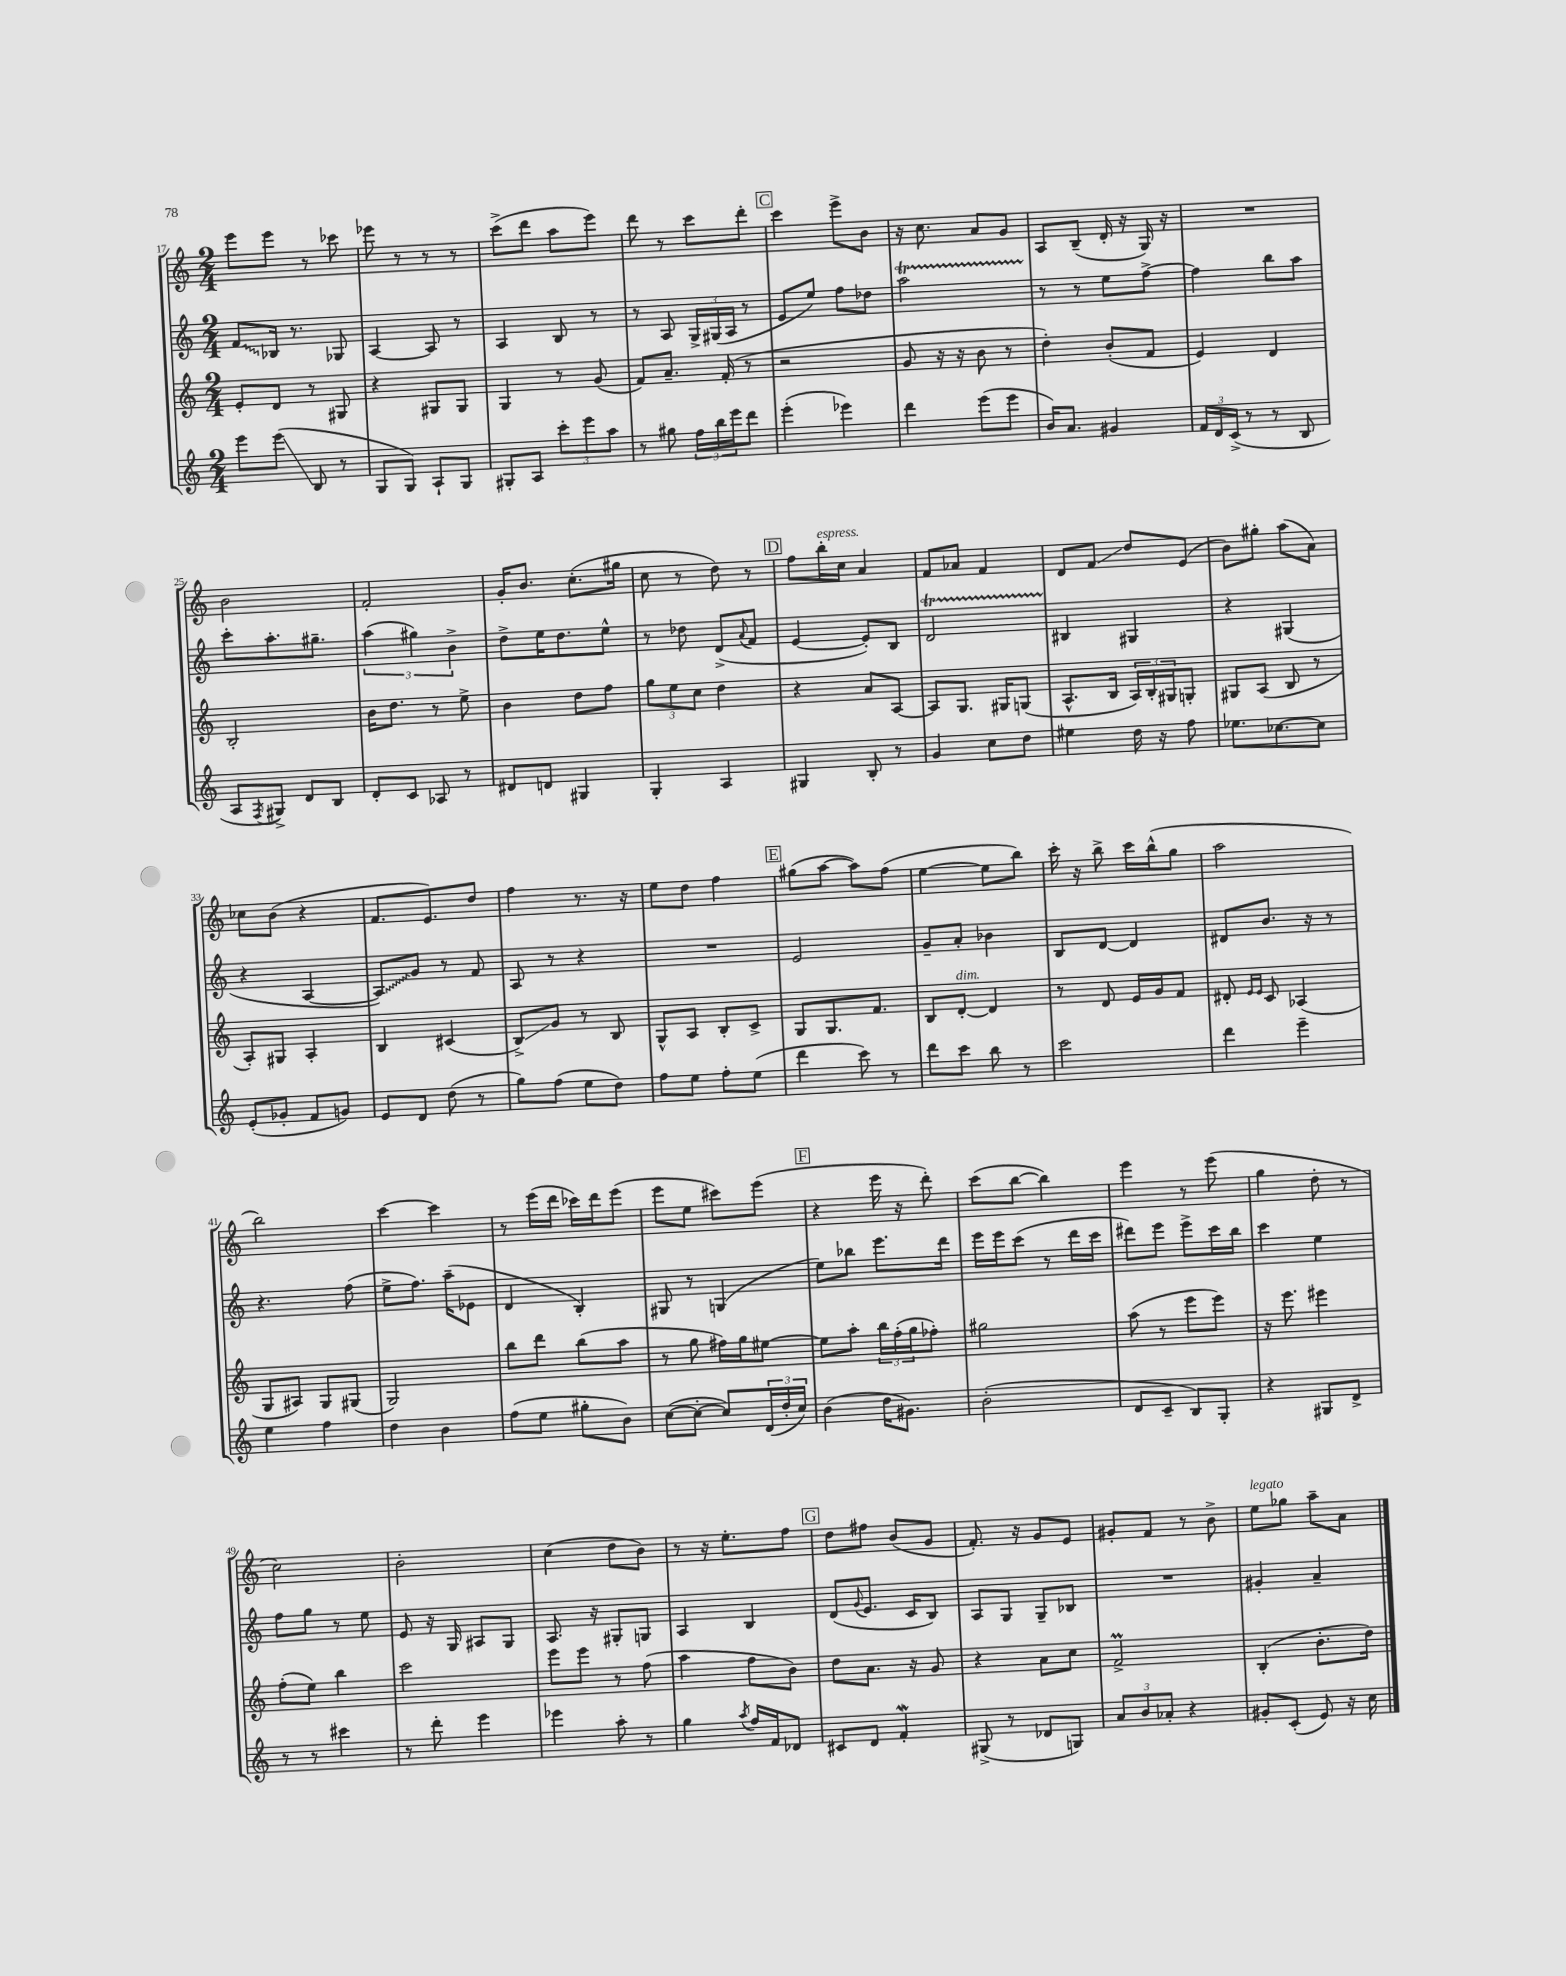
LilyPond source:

<<
\new StaffGroup <<
\new Staff = "s0" {
    \clef treble \key c \major \numericTimeSignature \time 2/4
    e'''8 e'''8 r8 ces'''8 |
    ees'''8 r8 r8 r8 |
    c'''8->( d'''8 a''8 e'''8) |
    d'''8 r8 c'''8 d'''8-. |
    \mark \markup { \box "C" } c'''4 e'''8-> b'8 |
    r16 c''8. a'8 g'8 |
    a8 b8--( d'16-. r16 g16) r16 |
    R2 |
    b'2 |
    f'2-. |
    g'16-. b'8. c''8.-.( gis''16 |
    c''8 r8 d''8) r8 |
    \mark \markup { \box "D" } f''8 b''16-.^\markup { \italic "espress." } c''16 a'4 |
    f'8 aes'8 f'4 |
    d'8 f'8\glissando d''8 e'8( |
    b'8) gis''8-. a''8( a'8) |
    ces''8 b'8( r4 |
    f'8. e'8.) d''8 |
    f''4 r8. r16 |
    e''8 d''8 f''4 |
    \mark \markup { \box "E" } gis''8( a''8~ a''8) f''8( |
    e''4~ e''8 b''8) |
    c'''16-. r16 b''8-> c'''16 b''16-^( g''8 |
    a''2 |
    b''2) |
    c'''4~ c'''4 |
    r8 e'''16( d'''16 ces'''16) d'''16 e'''8( |
    e'''8 e''8 cis'''8) e'''8( |
    \mark \markup { \box "F" } r4 e'''16 r16 d'''8-.) |
    c'''8( b''8~ b''4) |
    e'''4 r8 e'''8( |
    g''4 d''8-. r8 |
    c''2) |
    b'2-. |
    c''4( d''8 b'8) |
    r8 r16 e''8.-. f''8 |
    \mark \markup { \box "G" } d''8 fis''8 b'8( g'8 |
    f'8.-.) r16 g'8 e'8 |
    gis'8-. f'8 r8 b'8-> |
    e''8^\markup { \italic "legato" } ges''8 a''8-- a'8 \bar "|." |
}
\new Staff = "s1" {
    \clef treble \key c \major \numericTimeSignature \time 2/4
    \once \override Glissando.style = #'zigzag f'8\glissando bes16 r8. ges8 |
    a4~ a8 r8 |
    a4 b8 r8 |
    r8 a8 \tuplet 3/2 { g16-> gis16( a16 } r8 |
    \mark \markup { \box "C" } e'8 e''8) f''8 des''8 |
    a''2\startTrillSpan |
    r8\stopTrillSpan r8 e''8 f''8~-> |
    f''4 b''8 a''8 |
    c'''8-. a''8.-. gis''8.-- |
    \tuplet 3/2 { a''4( gis''4) b'4-> } |
    d''8-> e''16 d''8. e''8-^ |
    r8 des''8 d'8->( \appoggiatura { a'8 } f'8 |
    \mark \markup { \box "D" } e'4~ e'8-.) b8 |
    d'2\startTrillSpan |
    bis4\stopTrillSpan gis4 |
    r4 gis4( |
    r4 a4~ |
    \once \override Glissando.style = #'zigzag a8\glissando) g'8 r8 f'8 |
    a8 r8 r4 |
    R2 |
    \mark \markup { \box "E" } e'2 |
    g'8-- a'8-. bes'4 |
    b8 d'8~ d'4 |
    dis'8 b'8. r16 r8 |
    r4. f''8( |
    e''8-> f''8.) a''16--( ees'8 |
    d'4 b4-.) |
    gis8 r8 g4( |
    \mark \markup { \box "F" } e''8) bes''8 e'''8. d'''16 |
    e'''16 e'''16 c'''8( r8 d'''16 c'''16 |
    dis'''8) e'''8 e'''8-> c'''16 b''16 |
    c'''4 e''4 |
    f''8 g''8 r8 e''8 |
    e'8 r16 g16 ais8 g8 |
    a8. r16 gis8-. g8 |
    a4 b4 |
    \mark \markup { \box "G" } d'8( \appoggiatura { g'8 } e'8. c'16 b8) |
    a8 g8 g8-- bes8 |
    R2 |
    gis'4-. a'4-- \bar "|." |
}
\new Staff = "s2" {
    \clef treble \key c \major \numericTimeSignature \time 2/4
    e'8-. d'8 r8 gis8 |
    r4 gis8 gis8 |
    g4 r8 g'8( |
    f'8) a'8.-- f'16-.( r8 |
    \mark \markup { \box "C" } r2 |
    g'8 r16 r16 b'8 r8 |
    d''4-.) b'8-.( f'8 |
    e'4) d'4 |
    b2-. |
    b'16 d''8. r8 e''8-> |
    b'4 d''8 f''8 |
    \tuplet 3/2 { g''8 e''8 c''8 } d''4 |
    \mark \markup { \box "D" } r4 a'8 a8~ |
    a8 g8. gis16 g8( |
    a8.-^ b16 \tuplet 3/2 { a16) b16-. gis16 } g8-. |
    gis8 a8( b8 r8 |
    a8-.) gis8 a4-. |
    b4 cis'4( |
    b8->\glissando) g'8 r8 b8 |
    g8-^ a8 b8-. c'8-> |
    \mark \markup { \box "E" } g8 g8. f'8. |
    b8 d'8~-.^\markup { \italic "dim." } d'4 |
    r8 d'8 e'16 g'16 f'8 |
    dis'8-. \grace { e'16 e'16 } c'8 aes4( |
    g8 ais8) g8 gis8( |
    g2) |
    b''8 d'''8 b''8( a''8 |
    r8 g''8 fis''16) g''16 eis''8~ |
    \mark \markup { \box "F" } eis''8 a''8-. \tuplet 3/2 { b''16 f''16-.( g''16 } fes''8-.) |
    gis''2 |
    a''8( r8 e'''8 e'''8) |
    r16 e'''8. eis'''4 |
    f''8-.( e''8) b''4 |
    c'''2 |
    e'''8 e'''8 r8 f''8( |
    a''4 f''8 b'8) |
    \mark \markup { \box "G" } d''8 a'8. r16 g'8 |
    r4 a'8 c''8 |
    f'2->\prall |
    b4-.( b'8.-. d''16) \bar "|." |
}
\new Staff = "s3" {
    \clef treble \key c \major \numericTimeSignature \time 2/4
    e'''8 e'''8\glissando( b8 r8 |
    g8 g8) a8-! g8 |
    gis8-. a8 \tuplet 3/2 { c'''8-. e'''8 a''8 } |
    r8 gis''8 \tuplet 3/2 { f''16 b''16 e'''16 } d'''8 |
    \mark \markup { \box "C" } e'''4-.( ees'''4) |
    d'''4 e'''8( e'''8 |
    b'16) a'8. gis'4 |
    \tuplet 3/2 { f'16 d'16 c'16->( } r8 r8 b8 |
    a8 \acciaccatura { f8 } gis8->) d'8 b8 |
    d'8-. c'8 aes8 r8 |
    dis'8 d'8 gis4 |
    g4-. a4 |
    \mark \markup { \box "D" } gis4 b8-. r8 |
    g'4 c''8 d''8 |
    eis''4 d''16 r16 f''8 |
    ees''8. ces''8.~ ces''8 |
    e'8-.( ges'8-. f'8 g'8) |
    e'8 d'8 d''8( r8 |
    g''8) f''8( e''8 d''8) |
    f''8 e''8 f''8-. e''8( |
    \mark \markup { \box "E" } d'''4 c'''8) r8 |
    d'''8 c'''8 b''8 r8 |
    c'''2 |
    d'''4 e'''4-- |
    e''4 f''4 |
    d''4 b'4 |
    f''8( e''8 gis''8-. b'8) |
    c''8~( c''8~-. c''8) \tuplet 3/2 { d'16( d''16-. c''16) } |
    \mark \markup { \box "F" } b'4( d''16 gis'8.) |
    b'2-.( |
    d'8 c'8-- b8) g8-. |
    r4 gis8 d'8-> |
    r8 r8 cis'''4 |
    r8 d'''8-. e'''4 |
    ees'''4 a''8-. r8 |
    g''4 \acciaccatura { a''8 } f''16 f'16 des'8 |
    \mark \markup { \box "G" } cis'8 d'8 f'4-.\mordent |
    gis8->( r8 des'8 g8) |
    \tuplet 3/2 { a'8 b'8 aes'8-. } r4 |
    gis'8-. c'8-.( e'8) r16 c''16 \bar "|." |
}
>>
>>
\layout { \context { \Score currentBarNumber = #17 } }
